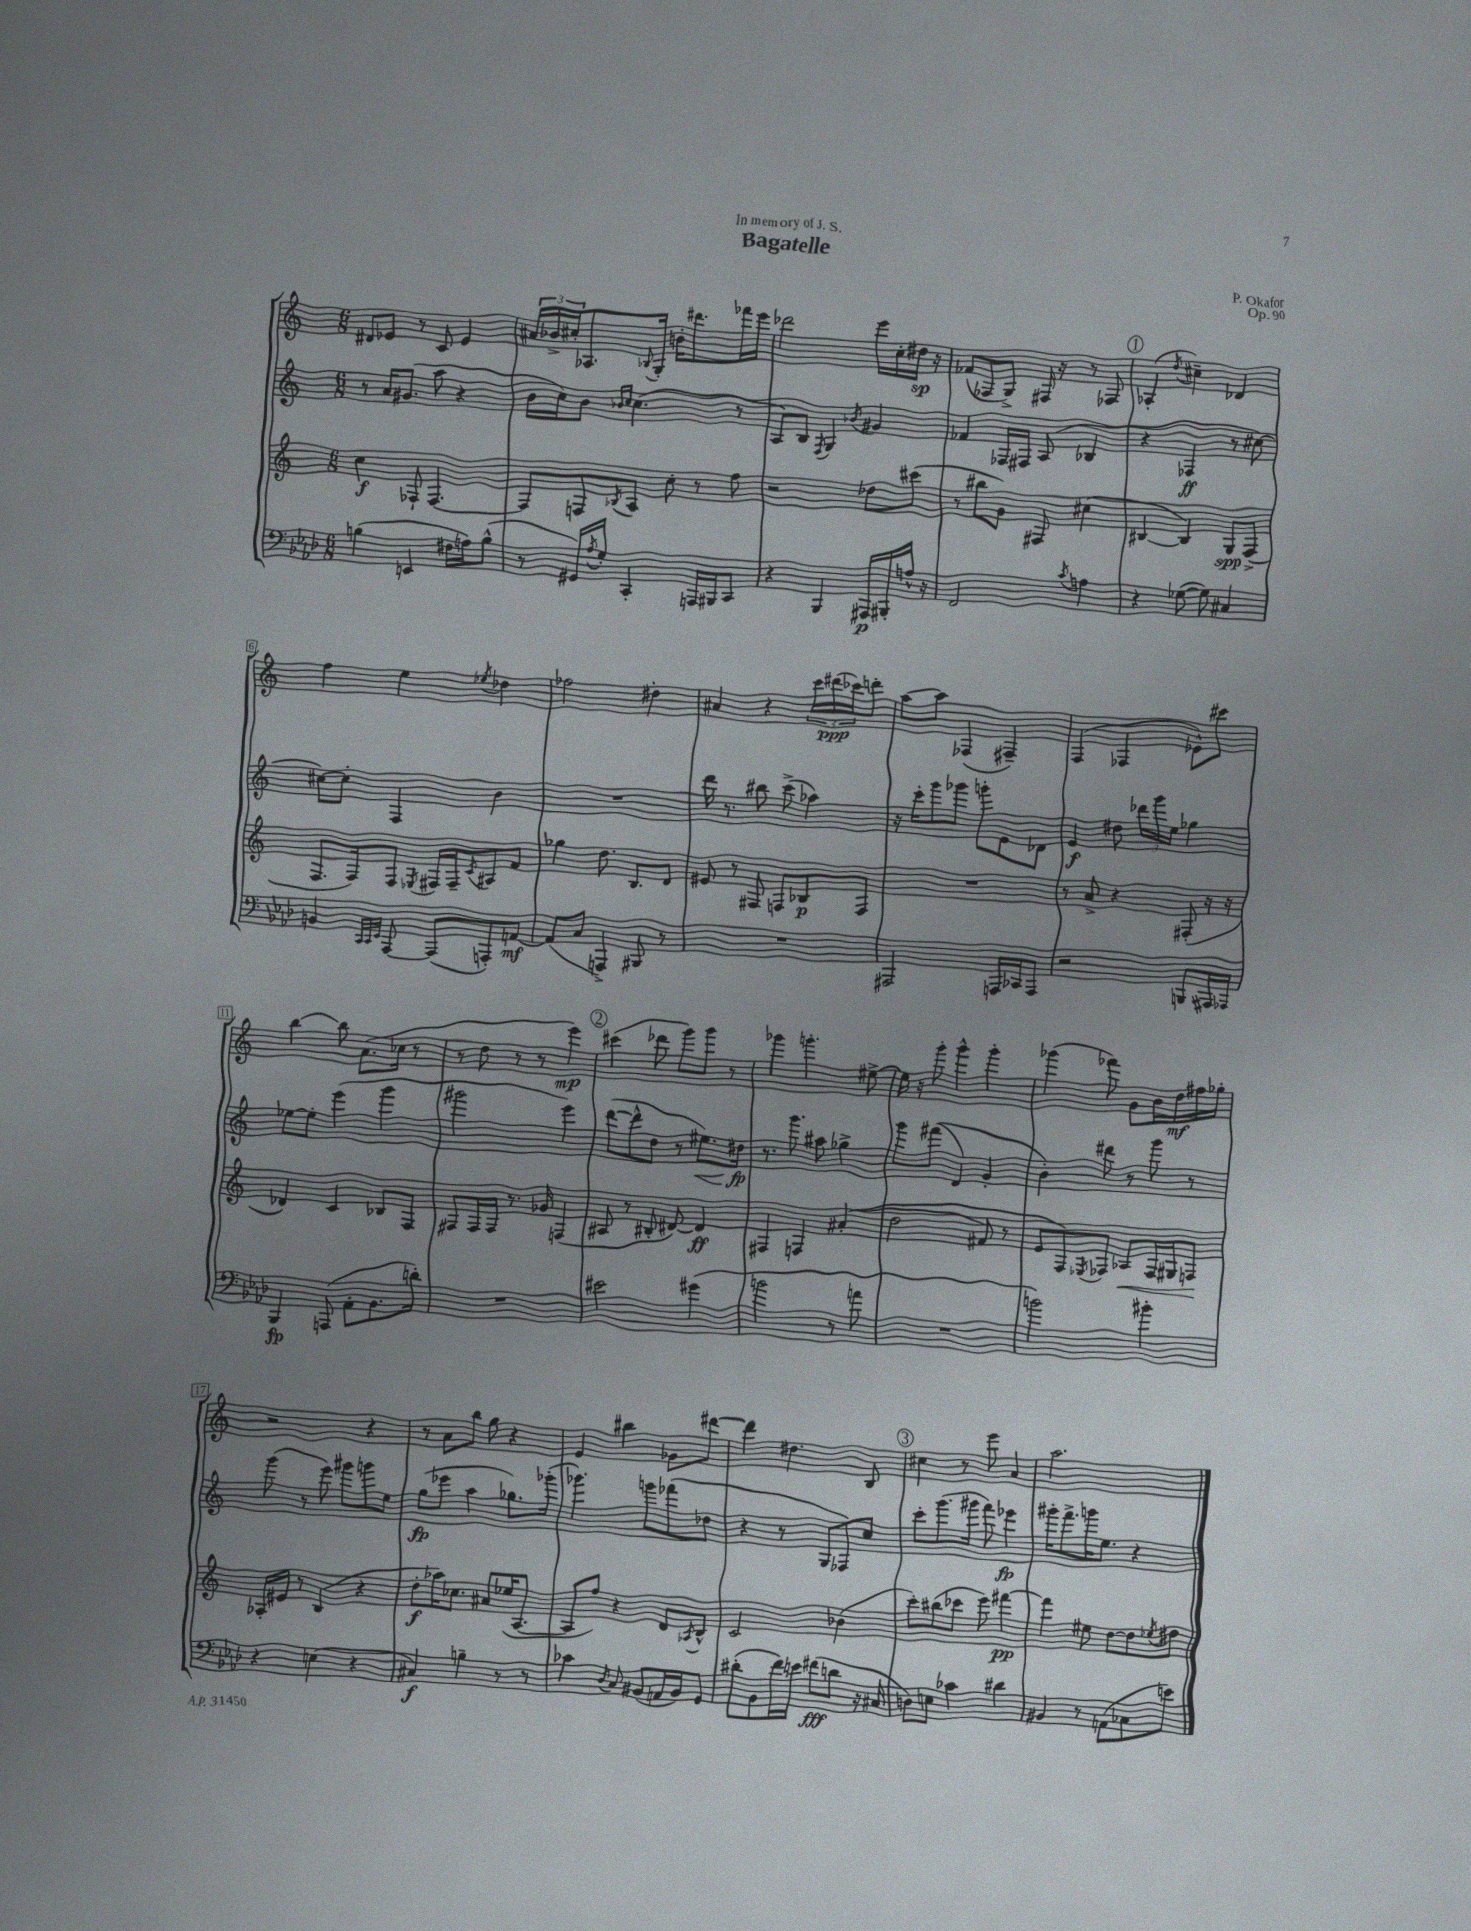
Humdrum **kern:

**kern	**kern	**kern	**kern
*staff4	*staff3	*staff2	*staff1
*clefF4	*clefG2	*clefG2	*clefG2
*k[b-e-a-d-]	*k[]	*k[]	*k[]
*M6/8	*M6/8	*M6/8	*M6/8
(4B	4cc	8r	8d#
.	.	16a	8e-
.	.	(8.g#	.
4EE	8F-`	.	8r
.	[4.F-	8aa	8c
16F#	.	4r	4e-
16A)	.	.	.
(8B^^	.	.	.
=	=	=	=
8r	8F-]	16b	24a#
.	.	.	24b-^
.	.	16cc)	.
.	.	.	24cc#'
16GG#)	8F	8b	8.A-
8qA-	.	.	.
16G'	.	.	.
.	.	16qqb-	.
.	8qB-	16qqcc	.
4CC'	8A	(4.cc	.
.	.	.	8qqB-
.	.	.	16G'
.	8cc'	.	16b'
.	.	.	8.ddd#
16AAA	8r	.	.
16BBB#	.	.	.
8CC	8ff	8r	16fff-
.	.	.	16eee
=	=	=	=
4r	2r	8A)	2ddd-
.	.	8B	.
.	.	8qF	.
4BBB-	.	4G	.
.	.	8qb-	.
16AAA#	8dd-	4g#	16eee
16BBB#'	.	.	16cc'
16A^^	(8ccc#	.	16dd#
16r	.	.	16r
=	=	=	=
2FF	8r	4f-	(8f-
.	8bb#	.	8F-
.	8g)	16F-	8G^)
.	.	16F#	.
.	8F#	(8A	16F#
.	.	.	16r
8qc	.	.	.
4A	(4cc#	4B-	8r
.	.	.	8F-
=	=	=	=
4r	[4B#	4r	(4A-'
.	.	.	8qdd
([8G-	4B#])	4F-	4cc#~)
8G-])	.	.	.
4C#	8G	8r	4d-
.	(8F^	[8cc#)	.
=	=	=	=
4BB	8.F	8cc#_	4ff
.	.	8cc#']	.
.	16F)	.	.
32qqCC	.	.	.
32qqCC	.	.	.
32qqEE-	.	.	.
[8AAA-	8F	4F	4ee
.	8qE-	.	.
(8AAA-]	16F#	.	.
.	16F#~	.	.
.	8qc	.	8qee-
8AAA')	8A#	4b	4dd-
[8AA	8f	.	.
=	=	=	=
(8AA]	4gg-	2.r	2ff-
8C	.	.	.
4AAA^)	8.dd	.	.
.	8.B	.	.
8BBB#	.	.	4dd#'
8r	8d	.	.
=	=	=	=
2.r	8e#	16ddd	4a#
.	.	8.r	.
.	8r	.	.
.	8F#	8bb#	4r
.	8F	(8ccc^	.
.	8B-	4aa-)	24ccc
.	.	.	(24ddd#
.	.	.	24ccc-)
.	8F	.	8ddd'
=	=	=	=
2AAA#	2.r	16r	[8aa
.	.	16ccc'	.
.	.	8ggg	8aa]
.	.	8ggg-	(4F-
.	.	8ggg'	.
16AAA	.	8e	4F#~)
16CC-	.	.	.
8AAA	.	8d-	.
=	=	=	=
2r	8r	4e	(4F
.	8a^	.	.
.	4r	8dd#	4F-
.	.	24ddd-	.
.	.	24ggg	.
.	.	24ee	.
8BBB	(8F#'	4gg-	8e-^^)
16AAA#	16r	.	8ccc#
16AAA-	16r	.	.
=	=	=	=
4BBB-	4d-)	[8ee-	[4bb
.	.	8ee-']	.
(8AAA	4c	(4eee	8bb]
8AA-'	.	.	(8.a
8.BB-	8B-	4ggg	.
.	.	.	16cc-
.	8F	.	8r
16d')	.	.	.
=	=	=	=
2.r	8F#	2ggg#	8r
.	16F#	.	8dd
.	16F#	.	.
.	8.r	.	8r
.	.	.	8r
.	16g-	.	.
.	(4F	4eee)	4eee)
=	=	=	=
2e#	8A#	([8ddd	(4ccc#
.	8r	8ddd^^]	.
.	8B#'	8dd	8ddd-
.	[8d#)	8r	8ggg)
(4g#	4d#]	8.ee#)	8ggg
.	.	.	8r
.	.	16dd#	.
=	=	=	=
2b	4F#	8.r	4ggg-
.	.	8.ggg	.
.	4F	.	4.ggg'
.	.	8aa#	.
8r	&((4a#'	4gg-^	.
8a	.	.	[8ee#^
=	=	=	=
2.r	2dd	8ggg	16ee#]
.	.	.	16r
.	.	&((8fff#	8ggg'
.	.	4d)	4ggg^^
.	8f#)	4g'	4ggg'
.	8r	.	.
=	=	=	=
2b)	8e	4b'&)	(4ggg-
.	8F&)	.	.
.	8qE-	.	.
.	8F-	8ddd#	8fff-)
.	8A-	8r	8g
4b#'	16F-	8ggg	16b
.	16G#	.	16dd
.	8F	8r	16ff#
.	.	.	16gg-'
=	=	=	=
4r	16A-'	(8ggg	2r
.	16e#	.	.
.	8r	8r	.
(4E	(4B	8eee)	.
.	.	8ggg#	.
4r	4r	8ggg	4r
.	.	8ee	.
=	=	=	=
4C#)	8dd'	(8gg	8r
.	16aa-)	8eee-	8a
.	8.cc-	.	.
4B~	.	4aa	8bb
.	8a#	.	8gg
8r	(16ee-	8.gg-)	4r
.	[8.A	.	.
8r	.	.	.
.	.	(16ggg-'	.
=	=	=	=
4c-	8A]	4.ggg-)	4e
.	8ff)	.	.
8qD-	.	.	.
8C	4r	.	4bb#
(8BB#	.	8ggg	.
16AA	8d	(8fff-	8g-
16BB#)	.	.	.
.	8qA-	.	.
8GG	8B^^	8dd-	[8ddd#
=	=	=	=
(8d#'	2c	4r	4ddd#]
8BB-	.	.	.
16f)	.	8r	4.dd#
16e	.	.	.
(8f#	.	8G	.
8d	(4b-	8F-)	.
16r	.	8cc	8B
16C#	.	.	.
=	=	=	=
8D)	8ccc')	8ccc'	4cc#
8E	(8bb#	(8.ggg	.
4c-	8ccc-	.	8r
.	.	16ggg#	.
.	8eee)	8fff)	8eee
4d#	[4fff#	4eee-	4a
=	=	=	=
4BB#	4fff#]	16ggg#'	2.aa
.	.	8.fff^	.
8r	8ee#	16ggg	.
.	.	8.ee	.
(8AA	[8dd	.	.
8C-	8dd]	4r	.
.	8qee-	.	.
8e)	8dd#	.	.
==	==	==	==
*-	*-	*-	*-
